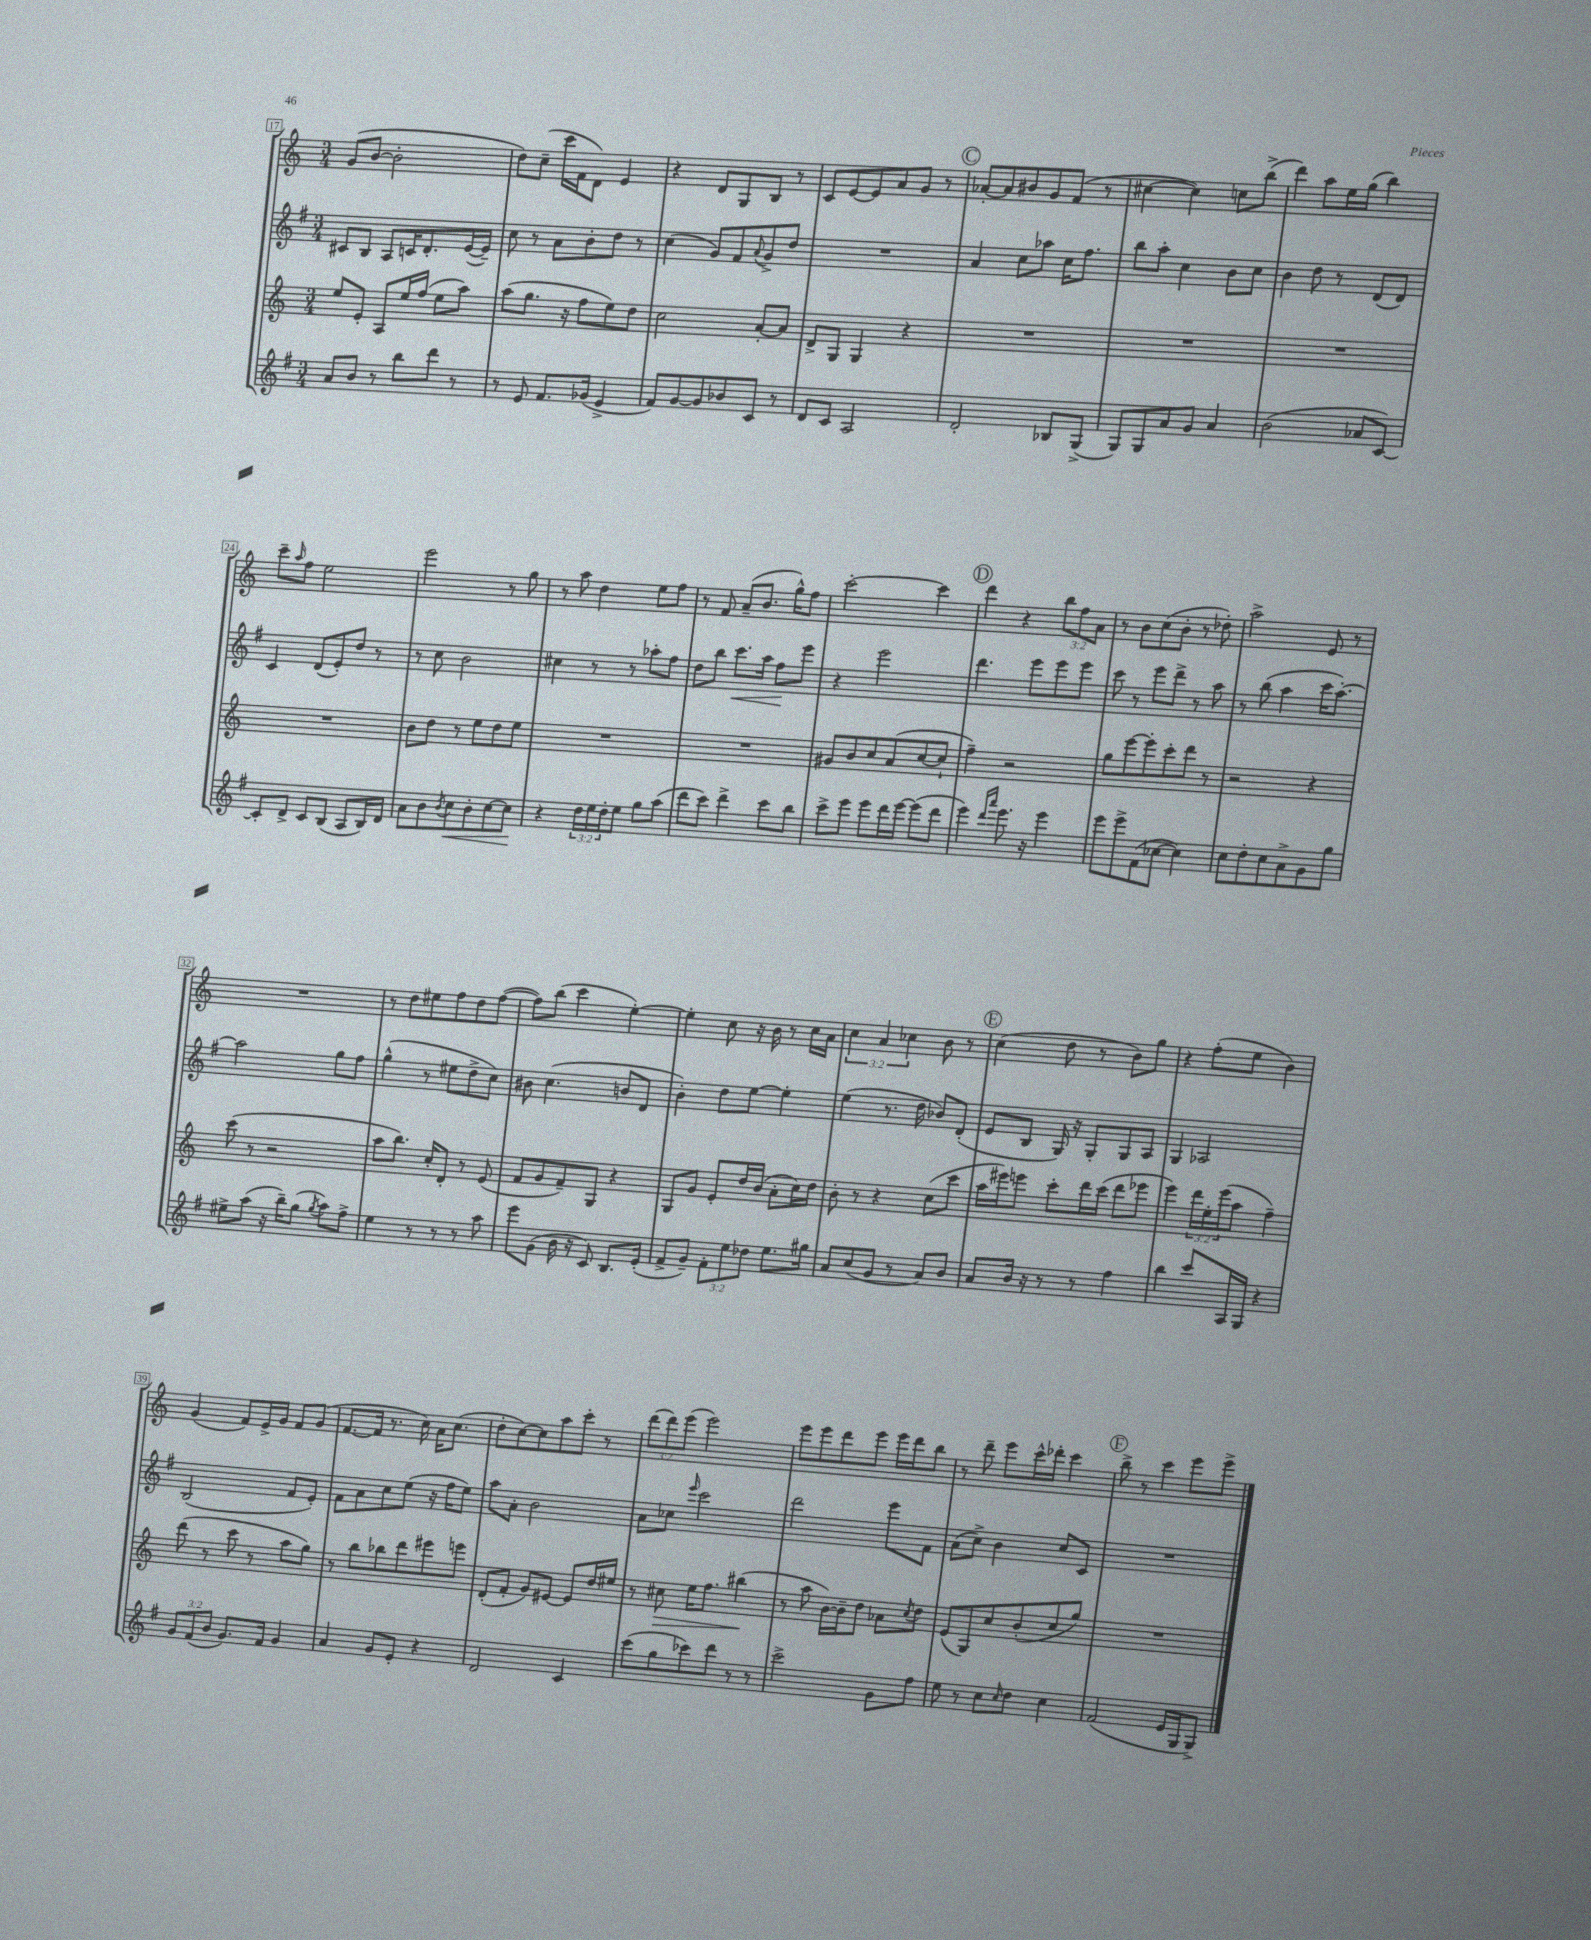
<<
\new StaffGroup <<
\new Staff = "s0" {
    \clef treble \key c \major \numericTimeSignature \time 3/4 \override Staff.TupletNumber.text = #tuplet-number::calc-fraction-text
    g'8( b'8~ b'2-. |
    d''8) c''8--( c'''16 f'16 d'8) e'4 |
    r4 d'8 g8 b8 r8 |
    c'8 e'8~ e'8 a'8 g'8 r8 |
    \mark \markup { \circle "C" } aes'8~-. aes'8 bis'8 g'8 f'8( r8 |
    cis''4~ cis''4) c''8 b''8->( |
    d'''4) a''8 e''16 g''16( b''4) |
    c'''8-- \grace { a''16 } f''8 e''2 |
    e'''2 r8 g''8 |
    r8 a''8 d''4 e''8 f''8 |
    r8 f'8 a'8--( b'8. g''16-^) f''8 |
    c'''2~-. c'''4 |
    \mark \markup { \circle "D" } d'''4 r4 \tuplet 3/2 { b''8 f''8 a'8 } |
    r8 b'8 c''8( b'8-. r8 des''8-.) |
    a''2-> e'8 r8 |
    R2. |
    r8 d''8 eis''8 f''8 d''8 f''8~( |
    f''8) b''8( c'''4 e''4~-.) |
    e''4-. c''8 r16 b'16 r8 c''16 a'16 |
    \tuplet 3/2 { c''4 a'4 ces''4 } b'8 r8 |
    \mark \markup { \circle "E" } c''4( d''8 r8 b'8) g''8 |
    r4 f''8-.( e''8 b'4) |
    g'4( f'8) e'16-> g'16 f'8 g'8( |
    f'8.~ f'16 r8. c''16) a'16 c''8.( |
    d''8-. c''8~) c''8 a''8 c'''8-. r8 |
    \tuplet 3/2 { d'''8( d'''8) e'''8( } e'''2) |
    e'''8 e'''8 d'''8 e'''8 e'''16 d'''16 b''8 |
    r8 d'''8-- e'''8 c'''16-^ des'''16-. c'''4 |
    \mark \markup { \circle "F" } b''8-> r8 c'''4 e'''8 e'''8-> \bar "|." |
}
\new Staff = "s1" {
    \clef treble \key g \major \numericTimeSignature \time 3/4
    cis'8 b8 a8 c'16 d'8.-. e'16~( e'16--) |
    c''8 r8 a'8 b'8-. d''8 r8 |
    c''4( g'8) fis'8 \appoggiatura { a'8 } g'8-> d''8 |
    R2. |
    \mark \markup { \circle "C" } a'4 c''8 aes''8 c''16 fis''8. |
    b''8 a''8-. c''4 b'8 c''8 |
    b'4 d''8 r8 d'8( d'8) |
    c'4 d'8( e'8-.) d''8 r8 |
    r8 c''8 b'2 |
    cis''4 r8 r8 aes''8-. fis''8 |
    d''8 b''8 c'''8.\< a''16 fis''8\! e'''8 |
    r4 e'''2 |
    \mark \markup { \circle "D" } d'''4. e'''8 e'''8 e'''8 |
    c'''8 r8 e'''8 d'''8-> r8 a''8 |
    r8 b''8( a''4 c'''16 a''8.~-.) |
    a''2 g''8 fis''8 |
    g''4-^( r8 eis''8 d''8-> c''8) |
    bis'8 c''4.( b'8 d'8 |
    b'4-.) d''8 e''8~ e''4-. |
    e''4( r8. d''16 bes'8) d'8-.( |
    \mark \markup { \circle "E" } e'8 b8 g16) r16 g8-. g8 a8 |
    g4 aes2 |
    b2( fis'8 e'8-.) |
    fis'8 a'8 c''8 e''8( r16 fis''16 e''8) |
    a''8 a'8-. b'2 |
    a'8 ces''8 \grace { e'''16 } c'''2 |
    d'''2 e'''8 fis'8 |
    a'8( c''8->) b'4 c''8 c'8 |
    \mark \markup { \circle "F" } R2. \bar "|." |
}
\new Staff = "s2" {
    \clef treble \key c \major \numericTimeSignature \time 3/4 \override Staff.TupletNumber.text = #tuplet-number::calc-fraction-text
    e''8 e'8-. a8 e''16 f''16( e''8 a''8) |
    a''8( g''8. r16 f''8 e''8) d''8 |
    c''2 a'8~-. a'8 |
    d'8-> g8 g4 r4 |
    \mark \markup { \circle "C" } R2. |
    R2. |
    R2. |
    R2. |
    b'8 d''8 r8 e''8 d''8 e''8 |
    R2. |
    R2. |
    gis'8 b'8 c''8 a'8( c''8~ c''8-! |
    \mark \markup { \circle "D" } f''4--) r2 |
    g''8 e'''8~ e'''8-. c'''8-. d'''8 r8 |
    r2 r4 |
    c'''8( r8 r2 |
    a''8 b''8.) c''16-. d'8-. r8 e'8( |
    f'8 g'8 f'8--) g8 r4 |
    g8 g'8 e'8-. d''16 b'16( a'8-. c''16) d''16 |
    b'8-. r8 r4 c''8( c'''8 |
    \mark \markup { \circle "E" } a''16 eis'''16) e'''8 c'''8-. d'''16 c'''16( d'''8 ees'''8 |
    e'''4) \tuplet 3/2 { d'''16 e''16-. e'''16( } a''8 f''4--) |
    d'''8( r8 c'''8 r8 a''8 g''8) |
    r8 b''8 bes''8 d'''8 eis'''8 e'''8 |
    d'8-.( f'8-. g'8) eis'8~ eis'8 d''16 eis''16 |
    r8 cis''8\> e''16 f''8. bis''4\!( |
    r8 a''8 b'16~) b'16-- d''8 aes'8 \acciaccatura { c''8 } d''8 |
    e'8( g8) c''8 b'8-.( c''8 g''8) |
    \mark \markup { \circle "F" } R2. \bar "|." |
}
\new Staff = "s3" {
    \clef treble \key g \major \numericTimeSignature \time 3/4 \override Staff.TupletNumber.text = #tuplet-number::calc-fraction-text
    a'8 b'8 r8 b''8 d'''8 r8 |
    r8 e'8 fis'8. ges'16( e'4-> |
    fis'8) g'8~ g'8 bes'8 c'8 r8 |
    d'8 c'8 a2 |
    \mark \markup { \circle "C" } d'2-. bes8 g8->( |
    g8) g8 a'8 g'8 a'4 |
    b'2( aes'8 c'8~) |
    c'8-. d'8-> c'8 b8( a8 b16) d'16 |
    a'8 b'8 \acciaccatura { b'8 } c''8\< b'8-. c''8~ c''8\! |
    r4 \tuplet 3/2 { d''16 e''16 d''16-. } e''8 g''8 a''8( |
    d'''8 c'''8) d'''4-> c'''8 b''8 |
    c'''8-> e'''8 e'''8 d'''16 e'''16~ e'''8( d'''8 |
    \mark \markup { \circle "D" } e'''4) \grace { d'''16 a'''16 } e'''8. r16 e'''4 |
    e'''8 e'''8-> fis'8( ces''8~ ces''4) |
    c''8 d''8-. c''8 a'8-> g'8 g''8 |
    eis''8-> a''8( r16 b''16--) g''8( \acciaccatura { g''8 } a''8) fis''8-> |
    e''4 r8 r8 r8 a''8 |
    e'''8 g'8( b'16 r16 c'8) b8. e'16-.( |
    fis'8-> g'8--) \tuplet 3/2 { fis'8-. e''8 des''8 } e''8. gis''16 |
    a'8 c''8( g'8 r8 a'8) b'8 |
    \mark \markup { \circle "E" } a'8 b'16 r16 r8 r8 fis''4 |
    b''4 c'''8 a16 g16 r4 |
    \tuplet 3/2 { g'8 fis'8( b'8 } g'8.) fis'16 g'4 |
    a'4 g'8 e'8-. r4 |
    d'2 c'4 |
    c'''8( g''8 ces'''8) d'''8 r8 r8 |
    c'''2-> g'8 fis''8 |
    e''8 r8 c''8 \grace { c''16 } d''8 c''4 |
    \mark \markup { \circle "F" } fis'2( e'16 g16 g8->) \bar "|." |
}
>>
>>
\layout { \context { \Score currentBarNumber = #17 \override BarNumber.stencil = #(make-stencil-boxer 0.1 0.3 ly:text-interface::print) } }
